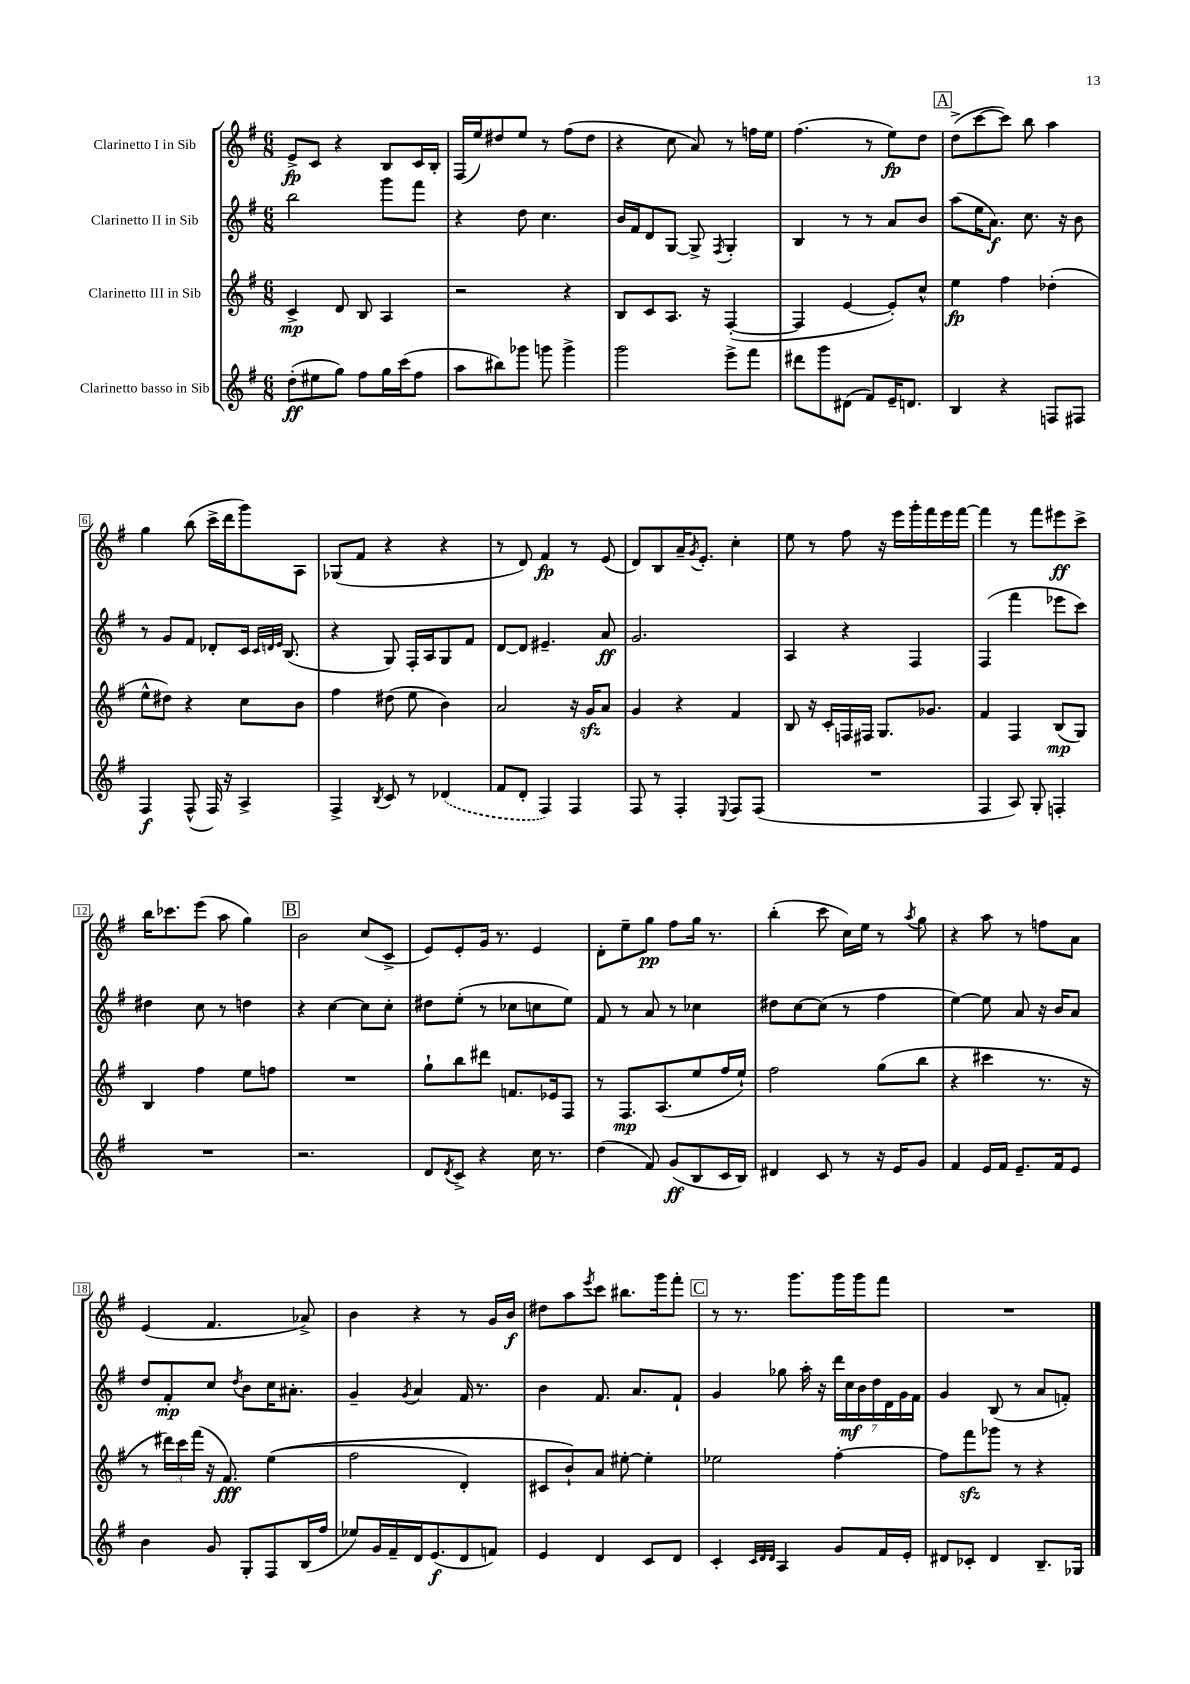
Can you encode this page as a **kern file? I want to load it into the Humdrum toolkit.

**kern	**dynam	**kern	**dynam	**kern	**dynam	**kern	**dynam
*part4	*part4	*part3	*part3	*part2	*part2	*part1	*part1
*staff4	*staff4	*staff3	*staff3	*staff2	*staff2	*staff1	*staff1
*I"Clarinetto basso in Sib	*	*I"Clarinetto III in Sib	*	*I"Clarinetto II in Sib	*	*I"Clarinetto I in Sib	*
*clefG2	*	*clefG2	*	*clefG2	*	*clefG2	*
*k[f#]	*	*k[f#]	*	*k[f#]	*	*k[f#]	*
*M6/8	*	*M6/8	*	*M6/8	*	*M6/8	*
=1	=1	=1	=1	=1	=1	=1	=1
(8dd'\L	ff	4c^/	mp	2bb\	.	8e^/L	fp
8ee#X\	.	.	.	.	.	8c/J	.
8gg\J)	.	8d/	.	.	.	4r	.
8ff#\L	.	8B/	.	.	.	.	.
16gg\L	.	4A/	.	8ggg\L	.	8B/L	.
(16ccc\J	.	.	.	.	.	.	.
8ff#\J	.	.	.	8fff#\J	.	16c/L	.
.	.	.	.	.	.	16B'/JJ	.
=2	=2	=2	=2	=2	=2	=2	=2
8aa\L	.	2r	.	4r	.	(16F#/LL	.
.	.	.	.	.	.	16ee/J)	.
8bb#X\)	.	.	.	.	.	8dd#X/	.
8ggg-X\J	.	.	.	8dd\	.	8ee/J	.
8gggn\	.	.	.	4.cc\	.	8r	.
4ggg^\	.	4r	.	.	.	(8ff#\L	.
.	.	.	.	.	.	8dd#\J	.
=3	=3	=3	=3	=3	=3	=3	=3
2ggg\	.	8B/L	.	16b/LL	.	4r	.
.	.	.	.	16f#/J	.	.	.
.	.	8c/	.	8d/	.	.	.
.	.	8.A/J	.	[8G/J	.	8cc\	.
.	.	.	.	8G^/]	.	8a/)	.
.	.	16r	.	.	.	.	.
.	.	.	.	8qF#/	.	.	.
8eee^\L	.	([4F#'/	.	4G'/	.	8r	.
8fff#\J	.	.	.	.	.	16ffn\LL	.
.	.	.	.	.	.	16ee\JJ	.
=4	=4	=4	=4	=4	=4	=4	=4
8ddd#X\L	.	4F#/]	.	4B/	.	(4.ff#\	.
8ggg\	.	.	.	.	.	.	.
(8d#X\J	.	[4e/	.	8r	.	.	.
8f#/L)	.	.	.	8r	.	8r	.
16e~/K	.	8e'/L])	.	8a/L	.	8ee\L)	fp
8.dn/J	.	.	.	.	.	.	.
.	.	8cc^^/J	.	8b/J	.	8dd\J	.
!!LO:REH:place=s1:t=A
=5	=5	=5	=5	=5	=5	=5	=5
4B/	.	4ee\	fp	(8aa\L	.	(8dd^\L	.
.	.	.	.	16ee\K	.	[8ccc\	.
.	.	.	.	8.a\J)	f	.	.
4r	.	4ff#\	.	.	.	8ccc\J])	.
.	.	.	.	8.cc\	.	8bb\	.
8Fn/L	.	(4dd-X'\	.	.	.	4aa\	.
.	.	.	.	16r	.	.	.
8F#X/J	.	.	.	8b\	.	.	.
!!LO:LB:g=z
=6	=6	=6	=6	=6	=6	=6	=6
4F#/	f	8ee^^\L	.	8r	.	4gg\	.
.	.	8dd#X\J)	.	8g/L	.	.	.
(8F#^^/	.	4r	.	8f#/J	.	(8bb\	.
16F#/)	.	.	.	8d-X'/L	.	16ccc^\LL	.
16r	.	.	.	.	.	16ddd\J	.
4A^/	.	8cc\L	.	16c/Jk	.	8ggg\)	.
.	.	.	.	32qqc/LLL	.	.	.
.	.	.	.	32qqdn/	.	.	.
.	.	.	.	32qqe/JJJ	.	.	.
.	.	.	.	(8.B/	.	.	.
.	.	8b\J	.	.	.	8A\J	.
=7	=7	=7	=7	=7	=7	=7	=7
4F#^/	.	4ff#\	.	4r	.	(8G-X/L	.
.	.	.	.	.	.	8f#/J	.
8qB/	.	.	.	.	.	.	.
8c/	.	(8dd#X\	.	8G/)	.	4r	.
8r	.	8ee\	.	16F#'/LL	.	.	.
.	.	.	.	16A/J	.	.	.
(4d-X/	.	4b\)	.	8G/	.	4r	.
.	.	.	.	8f#/J	.	.	.
=8	=8	=8	=8	=8	=8	=8	=8
8f#/L	.	2a/	.	[8d/L	.	8r	.
8d'/J	.	.	.	8d/J]	.	8d/)	.
4F#/)	.	.	.	4.e#X~/	.	4f#/	fp
4F#/	.	16r	.	.	.	8r	.
.	.	16gzz/KL	.	.	.	.	.
.	.	8a/J	.	8a/	ff	(8e/	.
=9	=9	=9	=9	=9	=9	=9	=9
8F#/	.	4g/	.	2.g/	.	8d/L)	.
8r	.	.	.	.	.	8B/	.
4F#'/	.	4r	.	.	.	16a~/K	.
.	.	.	.	.	.	8qg/	.
.	.	.	.	.	.	8.e'/J	.
8qqE/	.	.	.	.	.	.	.
8F#/L	.	4f#/	.	.	.	4cc'\	.
(8F#/J	.	.	.	.	.	.	.
=10	=10	=10	=10	=10	=10	=10	=10
2.r	.	8B/	.	4A/	.	8ee\	.
.	.	16r	.	.	.	8r	.
.	.	16c'/LL	.	.	.	.	.
.	.	16Fn/	.	4r	.	8ff#\	.
.	.	16F#X/JJ	.	.	.	.	.
.	.	8.G/L	.	.	.	16r	.
.	.	.	.	.	.	16eee\LL	.
.	.	.	.	4F#/	.	16ggg'\	.
.	.	8.g-X/J	.	.	.	16fff#\	.
.	.	.	.	.	.	16eee\	.
.	.	.	.	.	.	[16fff#\JJ	.
=11	=11	=11	=11	=11	=11	=11	=11
4F#/	.	4f#/	.	(4F#/	.	4fff#\]	.
8A/)	.	4F#/	.	4fff#\	.	8r	.
8G'/	.	.	.	.	.	8fff#\L	.
4Fn'/	.	(8B/L	mp	8eee-X\L	.	8eee#X\	ff
.	.	8G/J)	.	8ccc\J)	.	8ccc^\J	.
!!LO:LB:g=z
=12	=12	=12	=12	=12	=12	=12	=12
2.r	.	4B/	.	4dd#X\	.	16bb\KL	.
.	.	.	.	.	.	8.ccc-X\	.
.	.	4ff#\	.	8cc\	.	(8eee\J	.
.	.	.	.	8r	.	8aa\	.
.	.	8ee\L	.	4ddn\	.	4gg\)	.
.	.	8ffn\J	.	.	.	.	.
!!LO:REH:place=s1:t=B
=13	=13	=13	=13	=13	=13	=13	=13
2.r	.	2.r	.	4r	.	2b\	.
.	.	.	.	[4cc\	.	.	.
.	.	.	.	8cc\L]	.	(8cc/L	.
.	.	.	.	8cc'\J	.	8c^/J	.
=14	=14	=14	=14	=14	=14	=14	=14
8d/L	.	8gg`\L	.	8dd#X\L	.	8e/L)	.
8qd/	.	.	.	.	.	.	.
8c^/J	.	8bb\	.	(8ee'\J	.	8e'/	.
4r	.	8ddd#X\J	.	8r	.	16g/Jk	.
.	.	.	.	.	.	8.r	.
.	.	8.fn/L	.	8cc-X\L	.	.	.
16cc\	.	.	.	8ccn\	.	4e/	.
8.r	.	16e-X/k	.	.	.	.	.
.	.	8F#/J	.	8ee\J)	.	.	.
=15	=15	=15	=15	=15	=15	=15	=15
(4dd\	.	8r	.	8f#/	.	8d'\L	.
.	.	8.F#/L	mp	8r	.	8ee~\	.
8f#/)	.	.	.	8a/	.	8gg\J	pp
.	.	(8.A/	.	.	.	.	.
(8g/L	ff	.	.	8r	.	8ff#\L	.
8B/	.	8ee/	.	4cc-X\	.	16gg\Jk	.
.	.	.	.	.	.	8.r	.
16c/L	.	16ff#/L	.	.	.	.	.
16B/JJ)	.	16ee`/JJ)	.	.	.	.	.
=16	=16	=16	=16	=16	=16	=16	=16
4d#X/	.	2ff#\	.	8dd#X\L	.	(4bb'\	.
.	.	.	.	[8cc\	.	.	.
8c/	.	.	.	(8cc\J]	.	8ccc\	.
8r	.	.	.	8r	.	16cc\LL)	.
.	.	.	.	.	.	16ee\JJ	.
16r	.	(8gg\L	.	4ff#\	.	8r	.
16e/KL	.	.	.	.	.	.	.
.	.	.	.	.	.	8qaa/	.
8g/J	.	8bb\J	.	.	.	8gg\	.
=17	=17	=17	=17	=17	=17	=17	=17
4f#/	.	4r	.	[4ee\)	.	4r	.
16e/LL	.	4ccc#X\	.	8ee\]	.	8aa\	.
16f#/JJ	.	.	.	.	.	.	.
8.e~/L	.	.	.	8a/	.	8r	.
.	.	8.r	.	16r	.	8ffn\L	.
16f#/k	.	.	.	16b/KL	.	.	.
8e/J	.	.	.	8a/J	.	8a\J	.
.	.	16r	.	.	.	.	.
!!LO:LB:g=z
=18	=18	=18	=18	=18	=18	=18	=18
4b\	.	8r	.	8dd/L	.	(4e/	.
.	.	24ddd#X\LL)	.	8f#'/	mp	.	.
.	.	24ccc\	.	.	.	.	.
.	.	(24fff#\JJ	.	.	.	.	.
8g/	.	16r	.	8cc/J	.	4.f#/	.
.	.	8.f#/)	fff	.	.	.	.
.	.	.	.	8qdd/	.	.	.
8G'/L	.	.	.	8b\L	.	.	.
8F#/	.	((4ee\	.	16cc\K	.	.	.
.	.	.	.	8.a#X'\J	.	.	.
(16B/L	.	.	.	.	.	8a-X^/)	.
16ff#/JJ	.	.	.	.	.	.	.
=19	=19	=19	=19	=19	=19	=19	=19
8ee-X/L)	.	2ff#\	.	4g~/	.	4b\	.
16g/L	.	.	.	.	.	.	.
16f#~/	.	.	.	.	.	.	.
.	.	.	.	8qg/	.	.	.
16d/J	.	.	.	4a/	.	4r	.
(8.e/	f	.	.	.	.	.	.
8d/	.	4d'/)	.	16f#/	.	8r	.
.	.	.	.	8.r	.	.	.
8fn/J)	.	.	.	.	.	16g/LL	.
.	.	.	.	.	.	16b/JJ	f
=20	=20	=20	=20	=20	=20	=20	=20
4e/	.	8c#X/L	.	4b\	.	8dd#X\L	.
.	.	8b`/)	.	.	.	8aa\	.
.	.	.	.	.	.	8qeee/	.
4d/	.	8a/J	.	8.f#/	.	8ccc\J	.
.	.	[8ee#X'\	.	.	.	8.bb#X\L	.
.	.	.	.	8.a/L	.	.	.
8c/L	.	4ee#'\]	.	.	.	.	.
.	.	.	.	.	.	16ggg\k	.
8d/J	.	.	.	8f#`/J	.	8fff#'\J	.
!!LO:REH:place=s1:t=C
=21	=21	=21	=21	=21	=21	=21	=21
4c'/	.	2ee-X\	.	4g/	.	8r	.
.	.	.	.	.	.	8.r	.
32qqc/LLL	.	.	.	.	.	.	.
32qqd/	.	.	.	.	.	.	.
32qqd/JJJ	.	.	.	.	.	.	.
4A/	.	.	.	8gg-X\	.	.	.
.	.	.	.	.	.	8.ggg\L	.
.	.	.	.	16aa'\	.	.	.
.	.	.	.	16r	.	.	.
8g/L	.	[4ff#'\	.	28ddd\LL	.	16ggg\L	.
.	.	.	.	28cc\	mf	.	.
.	.	.	.	.	.	16ggg\J	.
.	.	.	.	28b\	.	.	.
.	.	.	.	28dd\	.	.	.
16f#/L	.	.	.	.	.	8fff#\J	.
.	.	.	.	28d\	.	.	.
.	.	.	.	28g\	.	.	.
16e'/JJ	.	.	.	.	.	.	.
.	.	.	.	28f#\JJ	.	.	.
=22	=22	=22	=22	=22	=22	=22	=22
8d#X/L	.	8ff#\L]	.	4g/	.	2.r	.
8c-X'/J	.	8fff#zz\	.	.	.	.	.
4d#/	.	8ggg-X\J	.	(8B/	.	.	.
.	.	8r	.	8r	.	.	.
8.B~/L	.	4r	.	8a/L	.	.	.
.	.	.	.	8fn'/J)	.	.	.
16G-X/Jk	.	.	.	.	.	.	.
==	==	==	==	==	==	==	==
*-	*-	*-	*-	*-	*-	*-	*-
